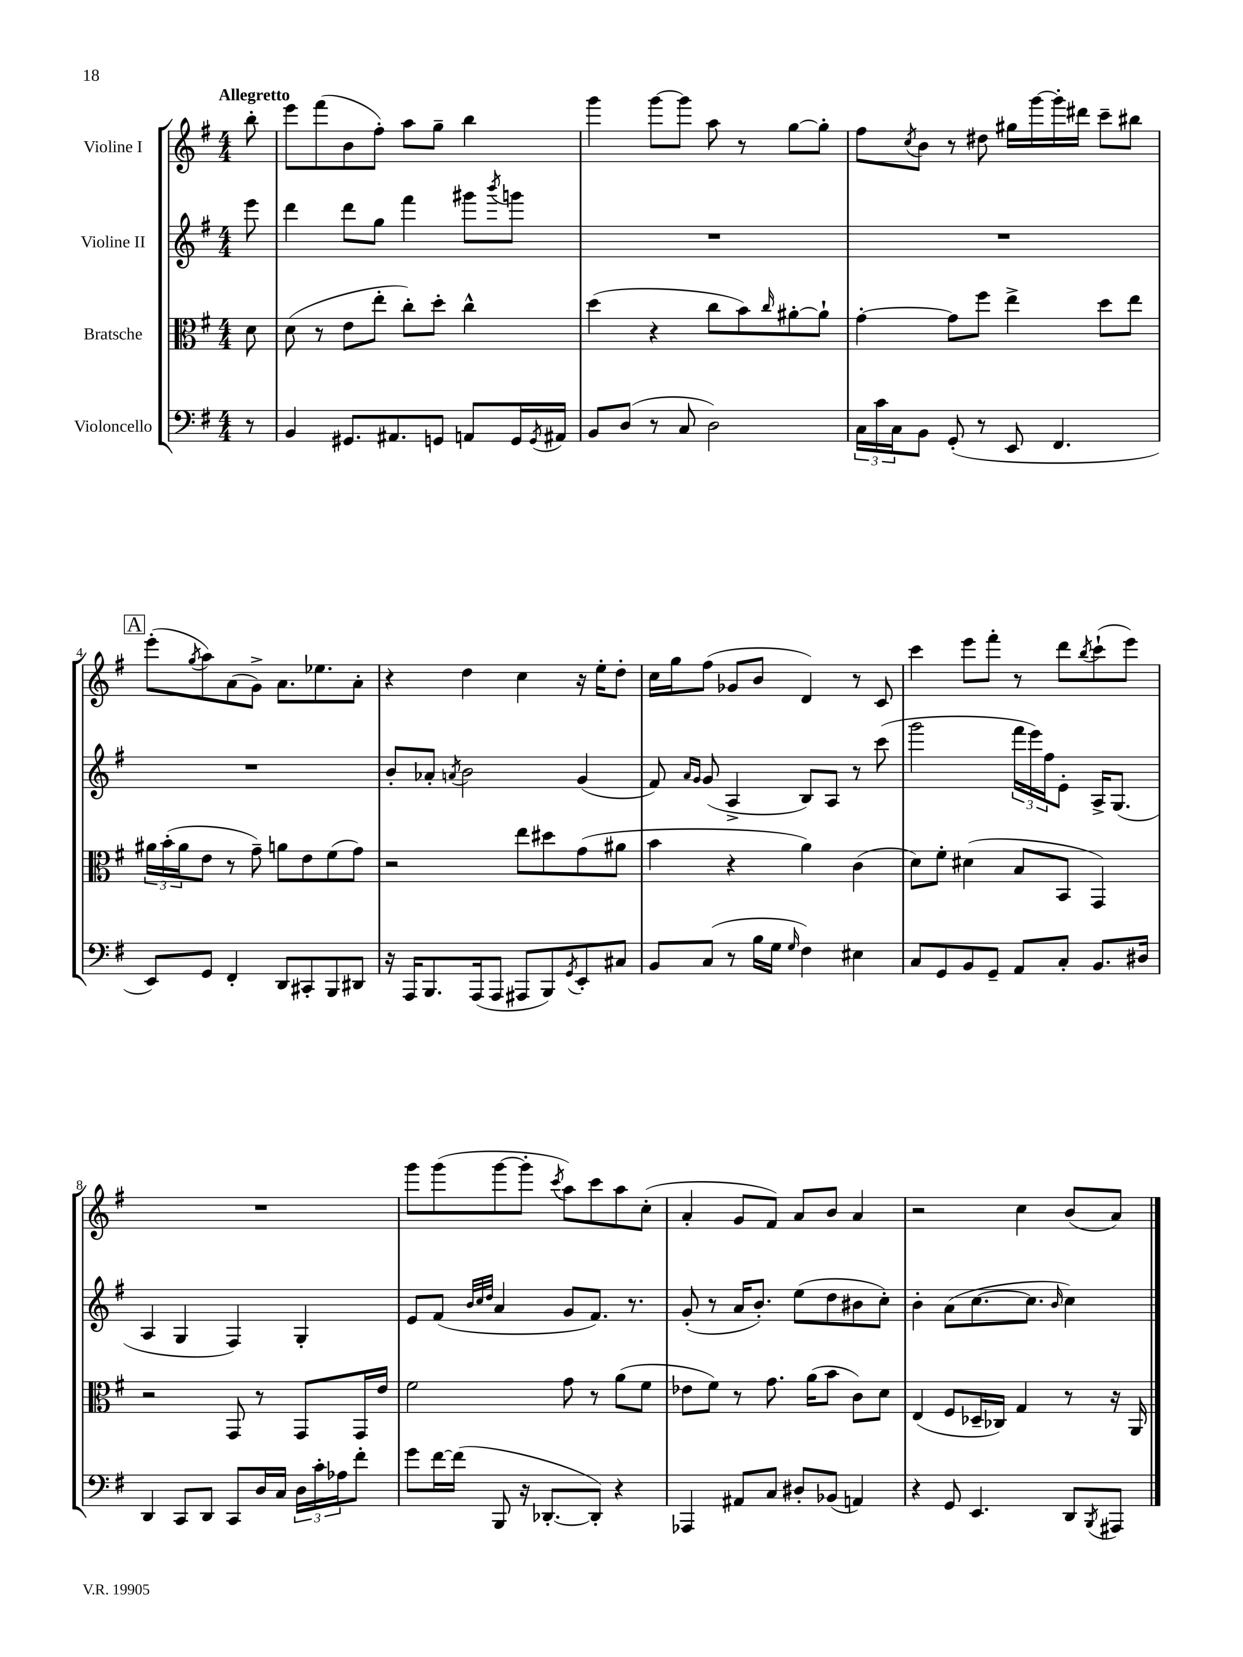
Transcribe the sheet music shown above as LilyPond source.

<<
\new StaffGroup <<
\new Staff = "s0" \with { instrumentName = "Violine I" } {
    \clef treble \key g \major \numericTimeSignature \time 4/4 \partial 8 \tempo "Allegretto"
    b''8-. |
    e'''8 fis'''8( b'8 fis''8-.) a''8 g''8-- b''4 |
    g'''4 g'''8~ g'''8 a''8 r8 g''8~ g''8-. |
    fis''8 \acciaccatura { c''8 } b'8 r8 dis''8 gis''16 g'''16~ g'''16-. dis'''16 c'''8-- bis''8 |
    \mark \markup { \box "A" } e'''8-.( \acciaccatura { g''8 } a''8) a'8( g'8->) a'8. ees''8. a'8-. |
    r4 d''4 c''4 r16 e''16-. d''8-. |
    c''16 g''16 fis''8( ges'8 b'8 d'4) r8 c'8 |
    c'''4 e'''8 fis'''8-. r8 d'''8 \acciaccatura { b''8 } c'''8-!( e'''8) |
    R1 |
    g'''8 g'''8( g'''8~ g'''8-. \acciaccatura { c'''8 } a''8) c'''8 a''8 c''8-.( |
    a'4-. g'8 fis'8) a'8 b'8 a'4 |
    r2 c''4 b'8( a'8) \bar "|." |
}
\new Staff = "s1" \with { instrumentName = "Violine II" } {
    \clef treble \key g \major \numericTimeSignature \time 4/4 \partial 8
    e'''8 |
    d'''4 d'''8 g''8 fis'''4 gis'''8 \acciaccatura { b'''8 } g'''8 |
    R1 |
    R1 |
    \mark \markup { \box "A" } R1 |
    b'8-. aes'8-. \acciaccatura { a'8 } b'2 g'4( |
    fis'8) \grace { a'16 g'16 } g'8( a4-> b8) a8 r8 c'''8( |
    g'''2 \tuplet 3/2 { fis'''16 e'''16) fis''16 } e'8-. a16-> g8.( |
    a4 g4 fis4) g4-. |
    e'8 fis'8( \grace { b'32 c''32 d''32 } a'4 g'8 fis'8.) r8. |
    g'8-.( r8 a'16 b'8.-.) e''8( d''8 bis'8 c''8-.) |
    b'4-. a'8( c''8.~ c''8. \grace { b'16 } c''4) \bar "|." |
}
\new Staff = "s2" \with { instrumentName = "Bratsche" } {
    \clef alto \key g \major \numericTimeSignature \time 4/4 \partial 8
    d'8 |
    d'8( r8 e'8 e''8-. c''8-.) d''8-. c''4-^ |
    d''4( r4 c''8 b'8) \grace { c''16 } ais'8~-. ais'8-! |
    g'4~-. g'8 fis''8 e''4-> d''8 e''8 |
    \mark \markup { \box "A" } \tuplet 3/2 { ais'16 b'16-.( ais'16 } e'8 r8 g'8--) a'8 e'8 fis'8( g'8) |
    r2 e''8 dis''8 g'8( ais'8 |
    b'4 r4 a'4) c'4( |
    d'8) fis'8-. dis'4( b8 b,8 g,4) |
    r2 g,8 r8 g,8 g,16 e'16 |
    fis'2 g'8 r8 a'8( fis'8 |
    ees'8 fis'8) r8 g'8. a'16( b'8 c'8) d'8 |
    e4( fis8 des16-- ces16) g4 r8 r16 a,16 \bar "|." |
}
\new Staff = "s3" \with { instrumentName = "Violoncello" } {
    \clef bass \key g \major \numericTimeSignature \time 4/4 \partial 8
    r8 |
    b,4 gis,8. ais,8. g,8 a,8 g,16 \acciaccatura { g,8 } ais,16 |
    b,8 d8( r8 c8 d2) |
    \tuplet 3/2 { c16 c'16 c16 } b,8 g,8-.( r8 e,8 fis,4. |
    \mark \markup { \box "A" } e,8) g,8 fis,4-. d,8 cis,8-. b,,8 dis,8 |
    r16 a,,16 b,,8. a,,16( a,,8 ais,,8 b,,8) \acciaccatura { g,8 } e,8-. cis8 |
    b,8 c8( r8 b16 g16 \grace { g16 } fis4) eis4 |
    c8 g,8 b,8 g,8-- a,8 c8-. b,8. dis16 |
    d,4 c,8 d,8 c,8 d16 c16 \tuplet 3/2 { d16 c'16-. aes16 } fis'8-. |
    g'8 fis'16~ fis'16( b,,8 r16 des,8.~-. des,8-.) r4 |
    aes,,4 ais,8 c8 dis8-. bes,8( a,4) |
    r4 g,8 e,4. d,8 \acciaccatura { b,,8 } ais,,8 \bar "|." |
}
>>
>>
